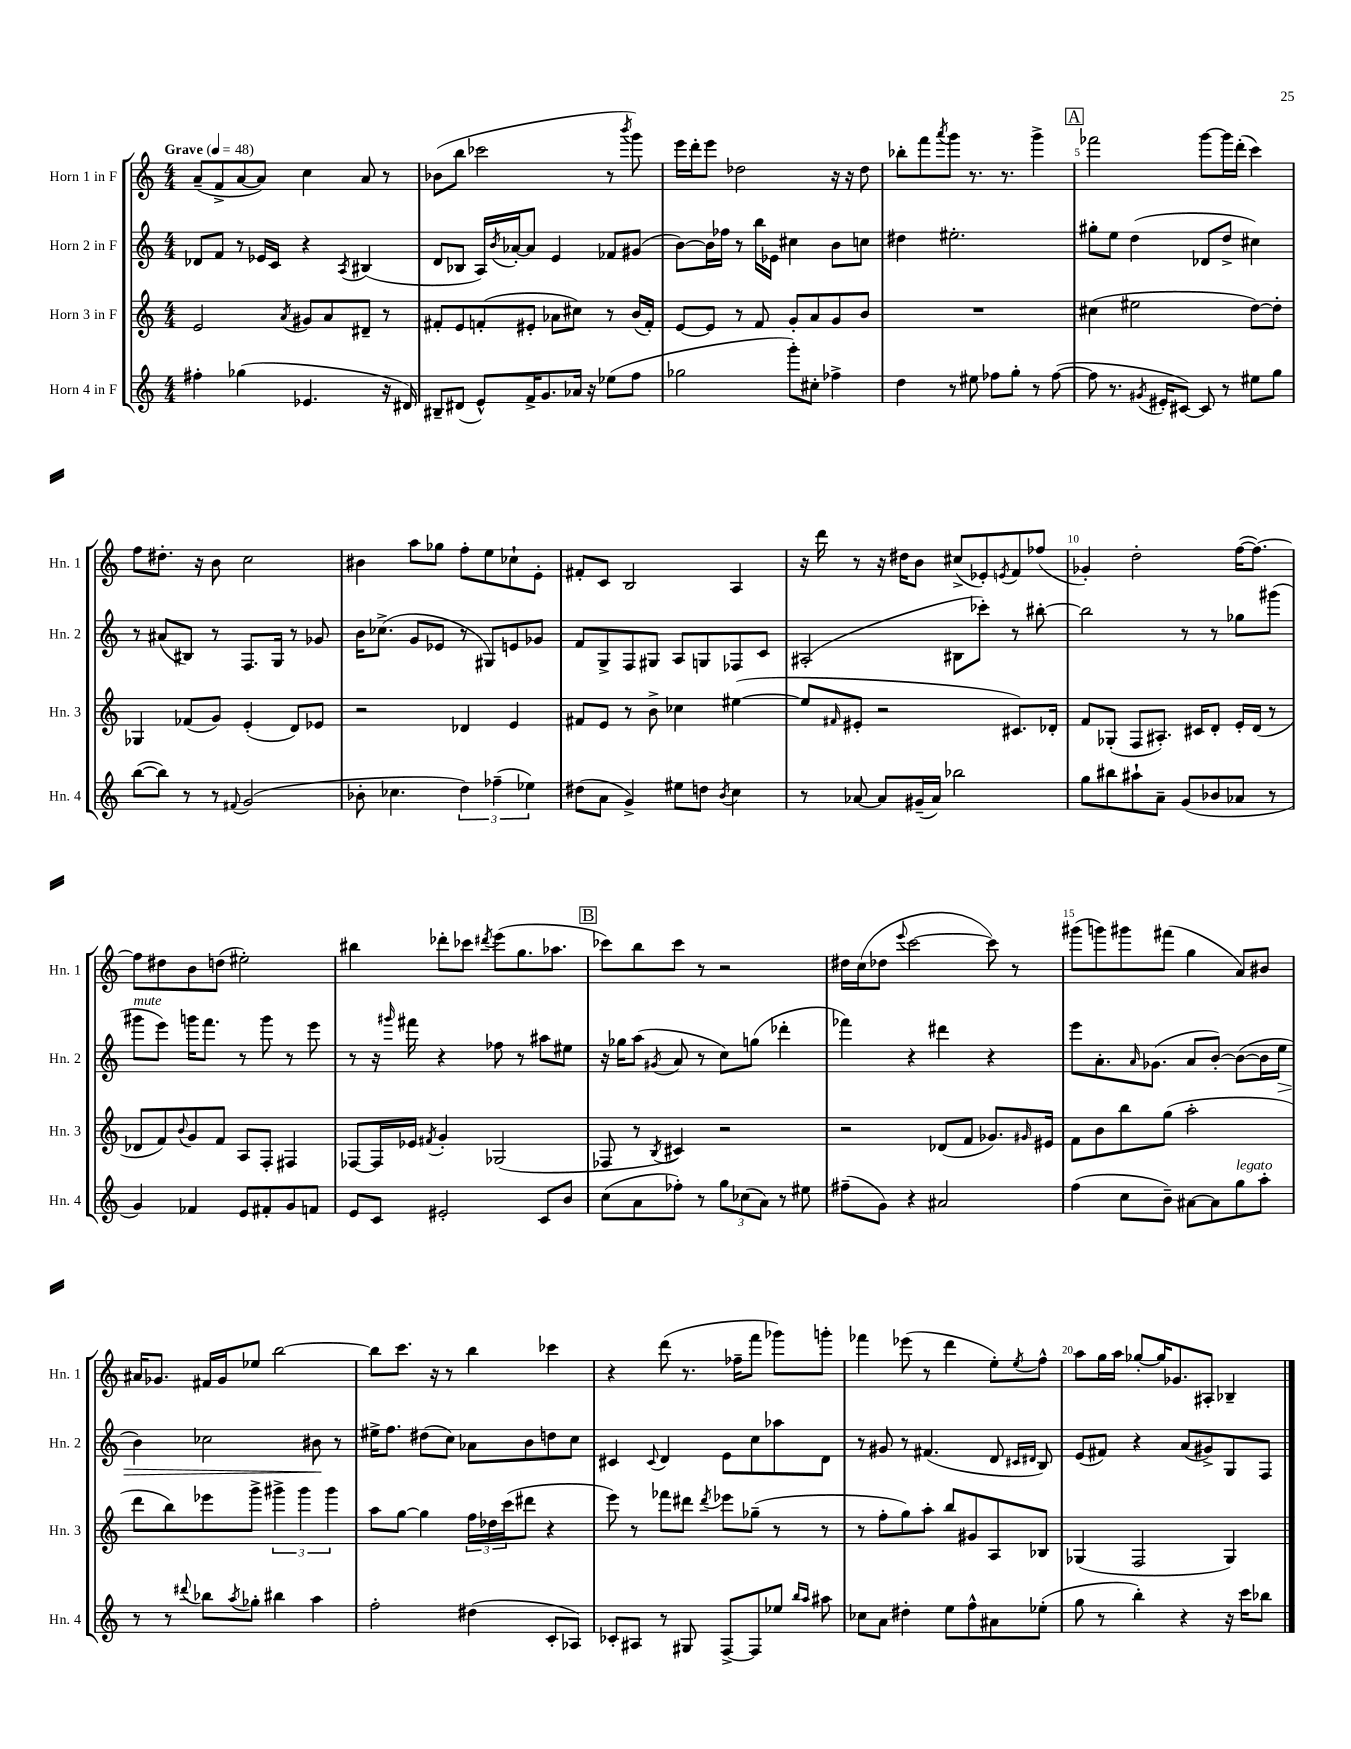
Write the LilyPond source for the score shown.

<<
\new StaffGroup <<
\new Staff = "s0" \with { instrumentName = "Horn 1 in F" shortInstrumentName = "Hn. 1" } {
    \clef treble \key c \major \numericTimeSignature \time 4/4 \tempo "Grave" 4 = 48
    a'8--( f'8-> a'8~ a'8) c''4 a'8 r8 |
    bes'8( b''8 ces'''2 r8 \acciaccatura { b'''8 } g'''8) |
    e'''16 d'''16-. e'''8 des''2 r16 r16 des''8 |
    bes''8-. f'''8 \acciaccatura { a'''8 } g'''8 r8. r8. g'''4-> |
    \mark \markup { \box "A" } fes'''2 g'''8~ g'''16 d'''16-.( c'''4) |
    f''8 dis''8.-. r16 b'8 c''2 |
    bis'4 a''8 ges''8 f''8-. e''8 ces''8-! e'8-. |
    fis'8-. c'8 b2 a4 |
    r16 d'''16 r8 r16 dis''16 b'8 cis''8->( ees'8-.) \acciaccatura { e'8 } f'8 fes''8( |
    ges'4-.) d''2-. f''16~( f''8.~) |
    f''8 dis''8 b'8 d''8( eis''2-.) |
    bis''4 des'''8-. ces'''8 \acciaccatura { dis'''8 } e'''8( g''8. aes''8. |
    \mark \markup { \box "B" } ces'''8) b''8 ces'''8 r8 r2 |
    dis''16 c''16( des''8 \appoggiatura { e'''8 } c'''2~ c'''8) r8 |
    gis'''8( g'''8) gis'''8 fis'''8( g''4 a'8) bis'8 |
    ais'16 ges'8. fis'16 ges'16 ees''8 b''2~ |
    b''8 c'''8. r16 r8 b''4 ces'''4 |
    r4 d'''8( r8. fes''16-- f'''8 ges'''8) g'''8-. |
    fes'''4 ees'''8( r8 d'''4 e''8-.) \acciaccatura { e''8 } f''8-^ |
    a''8 g''16 a''16 ges''8~-. ges''16 ges'8. ais8-. bes4-- \bar "|." |
}
\new Staff = "s1" \with { instrumentName = "Horn 2 in F" shortInstrumentName = "Hn. 2" } {
    \clef treble \key c \major \numericTimeSignature \time 4/4
    des'8 f'8 r8 ees'16 c'16 r4 \acciaccatura { a8 } bis4( |
    d'8 bes8 a16) \acciaccatura { b'8 } aes'16~-. aes'8 e'4 fes'8 gis'8( |
    b'8~) b'16 fes''16 r8 b''16 ees'16 cis''4 b'8 c''8 |
    dis''4 eis''2.-. |
    \mark \markup { \box "A" } gis''8-. e''8 d''4( des'8 d''8-> cis''4) |
    r8 ais'8( bis8) r8 f8. g16 r8 ges'8 |
    b'16 ces''8.->( g'8 ees'8 r8 gis8) e'8 ges'8 |
    f'8 g8-> f8 gis8 a8 g8 fes8 c'8 |
    ais2-.( bis8 ces'''8-.) r8 bis''8~-. |
    bis''2 r8 r8 ges''8 gis'''8( |
    gis'''8^\markup { \italic "mute" } e'''8) g'''16 f'''8. r8 g'''8 r8 e'''8 |
    r8 r16 \grace { gis'''16 } fis'''16 r4 fes''8 r8 ais''8 eis''8 |
    \mark \markup { \box "B" } r16 ges''16 a''8( \acciaccatura { gis'8 } a'8 r8 c''8) g''8( des'''4-. |
    fes'''4) r4 dis'''4 r4 |
    e'''8 a'8.-. \grace { a'16 } ges'8.( a'8 b'8~-.) b'8~( b'16 e''16\> |
    b'4) ces''2 bis'8\! r8 |
    eis''16-> f''8. dis''8( c''8) aes'8 b'8 d''8 c''8 |
    cis'4 \appoggiatura { cis'8 } d'4 e'8 c''8 aes''8 d'8 |
    r8 gis'8 r8 fis'4.( d'8 \grace { cis'16 dis'16 } b8) |
    e'8( fis'8) r4 a'8( gis'8->) g8 f8 \bar "|." |
}
\new Staff = "s2" \with { instrumentName = "Horn 3 in F" shortInstrumentName = "Hn. 3" } {
    \clef treble \key c \major \numericTimeSignature \time 4/4
    e'2 \acciaccatura { a'8 } gis'8 a'8 dis'8-- r8 |
    fis'8-. e'8 f'8-.( eis'8-. aes'8 cis''8) r8 b'16( f'16-.) |
    e'8~ e'8 r8 f'8 g'8-. a'8 g'8 b'8 |
    R1 |
    \mark \markup { \box "A" } cis''4( eis''2 d''8~) d''8-. |
    ges4 fes'8( g'8) e'4-.( d'8) ees'8 |
    r2 des'4 e'4 |
    fis'8 e'8 r8 b'8-> ces''4 eis''4~( |
    eis''8 \grace { fis'16 } eis'8-. r2 cis'8.) des'16-. |
    f'8 ges8-.( f8 ais8.-.) cis'16 d'8-. e'16-. d'16( r8 |
    des'8 f'8) \appoggiatura { b'8 } g'8 f'8 a8 f8-. fis4 |
    fes8~ fes16 ees'16 \acciaccatura { fis'8 } g'4-. ges2( |
    \mark \markup { \box "B" } fes8 r8 \acciaccatura { b8 } cis'4) r2 |
    r2 des'8( f'8 ges'8.) \grace { gis'16 } eis'16 |
    f'8 b'8 b''8 g''8( a''2-. |
    d'''8 b''8) ees'''8 g'''8-> \tuplet 3/2 { gis'''4-> gis'''4 gis'''4 } |
    a''8 g''8~ g''4 \tuplet 3/2 { f''16 des''16 c'''16( } dis'''8 r4 |
    e'''8) r8 fes'''8 dis'''8 \acciaccatura { dis'''8 } ees'''8 ges''8--( r8 r8 |
    r8 f''8-. g''8) a''8-. b''8 gis'8 a8 bes8 |
    ges4( f2 ges4) \bar "|." |
}
\new Staff = "s3" \with { instrumentName = "Horn 4 in F" shortInstrumentName = "Hn. 4" } {
    \clef treble \key c \major \numericTimeSignature \time 4/4
    fis''4-. ges''4( ees'4. r16 dis'16) |
    bis8-- dis'8( e'8-^) f'16-> g'8. aes'16 r16 ees''8( f''8 |
    ges''2 g'''8-.) cis''8-. fes''4-> |
    d''4 r8 eis''8 fes''8 g''8-. r8 fes''8~( |
    \mark \markup { \box "A" } fes''8 r8. \acciaccatura { gis'8 } eis'16-. cis'8~) cis'8 r8 eis''8 g''8 |
    b''8~( b''8) r8 r8 \appoggiatura { fis'8 } g'2( |
    bes'8-. ces''4. \tuplet 3/2 { d''4) fes''4--( ees''4) } |
    dis''8( a'8 g'4->) eis''8 d''8 \acciaccatura { b'8 } c''4 |
    r8 aes'8~ aes'8 gis'16--( aes'16) bes''2 |
    g''8 bis''8 ais''8-! a'8-- g'8( bes'8 aes'8 r8 |
    g'4) fes'4 e'8 fis'8-. g'8 f'8 |
    e'8 c'8 eis'2-. c'8 b'8 |
    \mark \markup { \box "B" } c''8( a'8 fes''8-.) r8 \tuplet 3/2 { g''8 ces''8( a'8) } r8 eis''8 |
    fis''8--( g'8) r4 ais'2 |
    f''4( c''8 b'8--) ais'8~ ais'8 g''8^\markup { \italic "legato" } a''8-. |
    r8 r8 \appoggiatura { dis'''8 } bes''8 \acciaccatura { a''8 } ges''8-. bis''4 a''4 |
    f''2-. dis''4( c'8-. aes8) |
    ces'8-. ais8 r8 gis8 f8~-> f8 ees''8 \grace { b''16 a''16 } ais''8 |
    ces''8 a'8 dis''4-. e''8 f''8-^ ais'8 ees''8-.( |
    g''8 r8 b''4-.) r4 r16 c'''16 bes''8 \bar "|." |
}
>>
>>
\layout { \context { \Score \override BarNumber.break-visibility = ##(#f #t #t) barNumberVisibility = #(every-nth-bar-number-visible 5) } }
